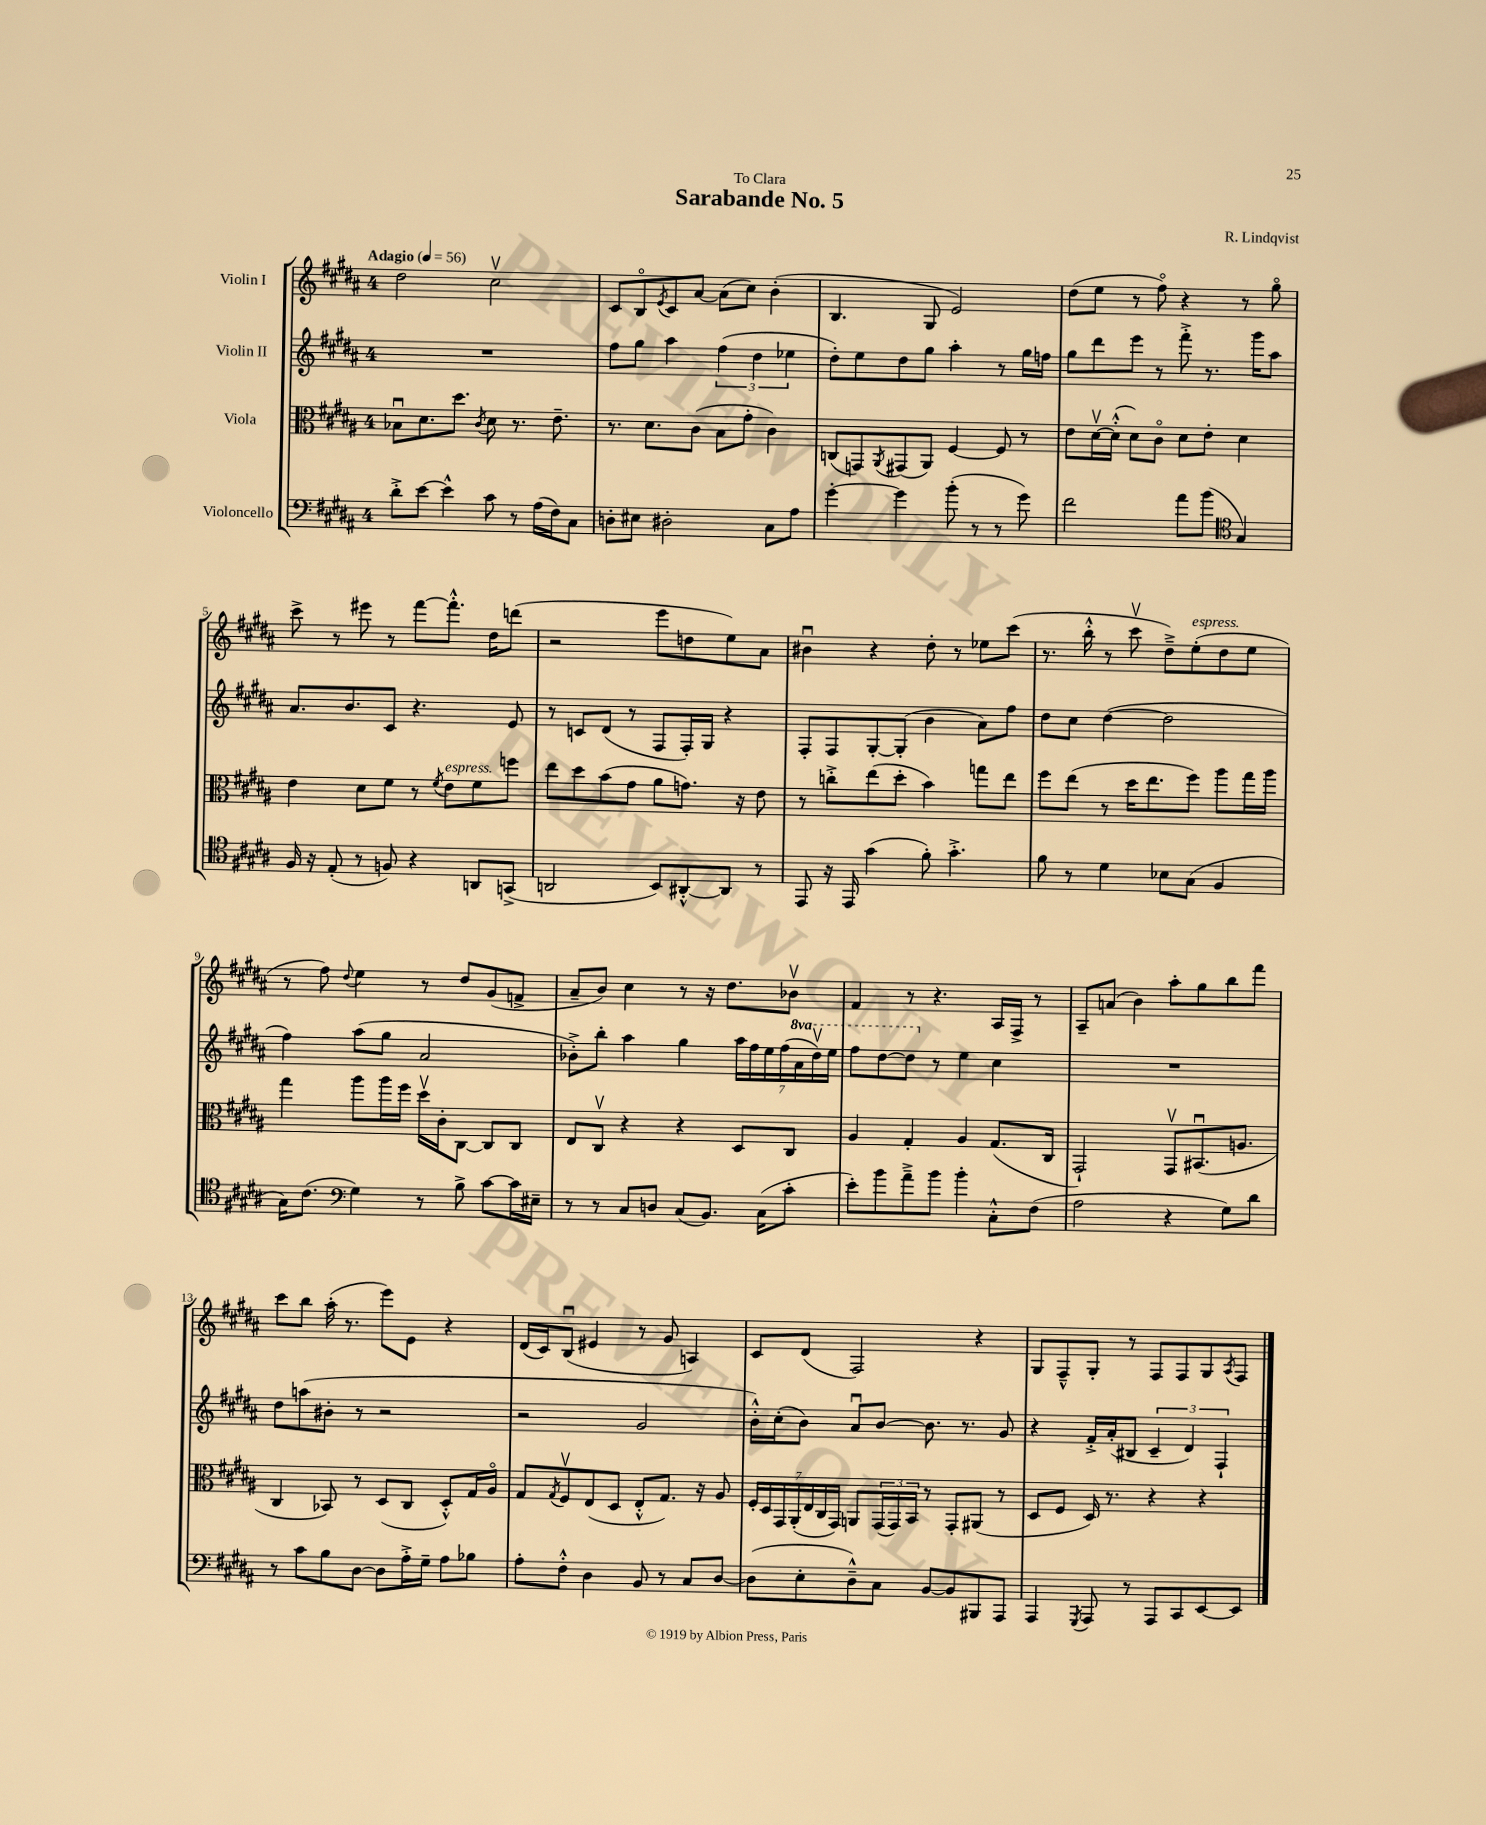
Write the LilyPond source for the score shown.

\header { title = "Sarabande No. 5" composer = "R. Lindqvist" dedication = "To Clara" }
<<
\new StaffGroup <<
\new Staff = "s0" \with { instrumentName = "Violin I" } {
    \clef treble \key b \major \once \override Staff.TimeSignature.style = #'single-digit \time 4/4 \tempo "Adagio" 4 = 56
    dis''2 cis''2\upbow |
    cis'8 b8\flageolet \acciaccatura { e'8 } cis'8 ais'8~ ais'8( cis''8) b'4-.( |
    b4. gis8 e'2) |
    dis''8( e''8 r8 fis''8\flageolet) r4 r8 gis''8\flageolet |
    cis'''8-> r8 eis'''8 r8 fis'''8~ fis'''8.-.-^ dis''16 d'''8( |
    r2 e'''8 d''8 e''8) ais'8 |
    bis'4\downbow r4 dis''8-. r8 ees''8 cis'''8( |
    r8. b''16-.-^ r8 cis'''8\upbow dis''8--->) e''8-.^\markup { \italic "espress." }( dis''8 e''8 |
    r8 fis''8) \appoggiatura { dis''8 } e''4 r8 dis''8 gis'8( f'8-> |
    ais'8-- b'8) cis''4 r8 r16 dis''8. bes'8\upbow |
    fis'4 r8 r4. ais16 fis16-> r8 |
    ais8-- a'8( b'4) ais''8-. gis''8 b''8 fis'''8 |
    cis'''8 b''8 ais''16-.( r8. e'''8) e'8 r4 |
    dis'16( cis'16) b8\downbow( eis'4 r8 gis'8 a4) |
    cis'8 dis'8( fis2) r4 |
    gis8 fis8---^ gis8-. r8 fis8 fis8 gis8 \acciaccatura { ais8 } fis8 \bar "|." |
}
\new Staff = "s1" \with { instrumentName = "Violin II" } {
    \clef treble \key b \major \once \override Staff.TimeSignature.style = #'single-digit \time 4/4 \set Staff.ottavationMarkups = #ottavation-simple-ordinals
    R1 |
    fis''8 gis''8 ais''4 \tuplet 3/2 { fis''4( dis''4 ees''4 } |
    dis''8-.) e''8 dis''8 gis''8 ais''4-. r8 gis''16 f''16 |
    gis''8 dis'''8 e'''8 r8 fis'''8-.-> r8. gis'''16 ais''8 |
    ais'8. b'8. cis'8 r4. e'8 |
    r8 c'8 dis'8( r8 fis8 fis16-.) gis16 r4 |
    fis8-. fis8 gis8~-. gis8-.( b'4 ais'8) fis''8 |
    dis''8 cis''8 dis''4~( dis''2 |
    fis''4) ais''8( gis''8 ais'2 |
    bes'8-.->) b''8-. ais''4 gis''4 \tuplet 7/4 { ais''16 fis''16 e''16 fis''16( \ottava #1 ais''16 dis'''16\upbow) e'''16 } |
    fis'''8 dis'''8~ dis'''8 \ottava #0 r8 e''4 cis''4 |
    R1 |
    dis''8 a''8( bis'8-. r8 r2 |
    r2 gis'2 |
    b'16-.-^) cis''16-.( b'8) ais'8\downbow b'8~ b'8. r8. gis'8 |
    r4 fis'16-.-> ais'16-.( bis8 \tuplet 3/2 { cis'4-- dis'4) fis4-! } \bar "|." |
}
\new Staff = "s2" \with { instrumentName = "Viola" } {
    \clef alto \key b \major \once \override Staff.TimeSignature.style = #'single-digit \time 4/4
    bes8\downbow dis'8. dis''8. \acciaccatura { cis'8 } dis'8 r8. e'8.-- |
    r8. dis'8. cis'8( b8 gis'8-. cis'4) |
    c8( g,8) \acciaccatura { ais,8 } gis,8( ais,8) fis4~ fis8 r8 |
    e'8 dis'16~\upbow dis'16-.-^( dis'8) cis'8\flageolet dis'8 e'8-. dis'4 |
    e'4 dis'8 fis'8 r8 \acciaccatura { fis'8 } e'8^\markup { \italic "espress." } fis'8 f''8 |
    e''8 dis''8 b'8( gis'8 ais'8 g'8.) r16 e'8 |
    r8 c''8-.-> e''8( dis''8-. b'4) g''8 e''8 |
    fis''8 e''8( r8 dis''16 e''8. fis''8) ais''8 gis''16 ais''16 |
    gis''4 ais''8 ais''16 fis''16 dis''16\upbow cis'16-. cis8~ cis8 cis8 |
    e8 cis8\upbow r4 r4 dis8 cis8 |
    ais4 gis4-. ais4 gis8.( cis16 |
    gis,2-!) gis,8\upbow bis,8.\downbow( a8. |
    cis4 bes,8) r8 dis8( cis8 dis8-.-^) gis16 ais16\flageolet |
    gis8 \acciaccatura { gis8 } fis8\upbow e8( dis8 e8-.-^ gis8.) r16 ais8 |
    \tuplet 7/4 { fis16-. dis16 gis,16 ais,16-.( e16 cis16 gis,16) } a,8 \tuplet 3/2 { gis,16( gis,16) b,16 } r8 gis,8-. ais,8( r8 |
    dis8 fis8 dis16) r8. r4 r4 \bar "|." |
}
\new Staff = "s3" \with { instrumentName = "Violoncello" } {
    \clef bass \key b \major \once \override Staff.TimeSignature.style = #'single-digit \time 4/4
    dis'8-.-> e'8~ e'4-^ cis'8 r8 ais16( fis16) cis8 |
    d8-. eis8 dis2-. cis8 ais8 |
    gis'4~-. gis'4 b'8-.( r8 r8 gis'8) |
    fis'2 ais'8 b'8( \clef tenor gis4) |
    fis16 r16 e8-.( r8 f8) r4 a,8 g,8->( |
    a,2 b,8) ais,8~-.-^ ais,8 r8 |
    e,8 r16 e,16 gis'4( fis'8-.) gis'4.-.-> |
    fis'8 r8 dis'4 bes8 gis8( fis4 |
    gis16) cis'8.( \clef bass gis4) r8 b8-> cis'8~ cis'16 eis16-- |
    r8 r8 cis8 d8 cis8( b,8.) cis16( cis'8-. |
    e'8-.) b'8 ais'8---> b'8 b'4-. cis8-.-^ fis8( |
    ais2 r4 gis8) dis'8 |
    r8 cis'8 b8 dis8~ dis8 ais16-.-> gis16-- ais8 bes8 |
    ais8-. fis8-.-^ dis4 b,8 r8 cis8 dis8~ |
    dis8( e8-. dis8---^) cis8 b,8~ b,8 bis,,8 ais,,8 |
    ais,,4 \acciaccatura { gis,,8 } ais,,8 r8 ais,,8 cis,8 e,8~ e,8 \bar "|." |
}
>>
>>
